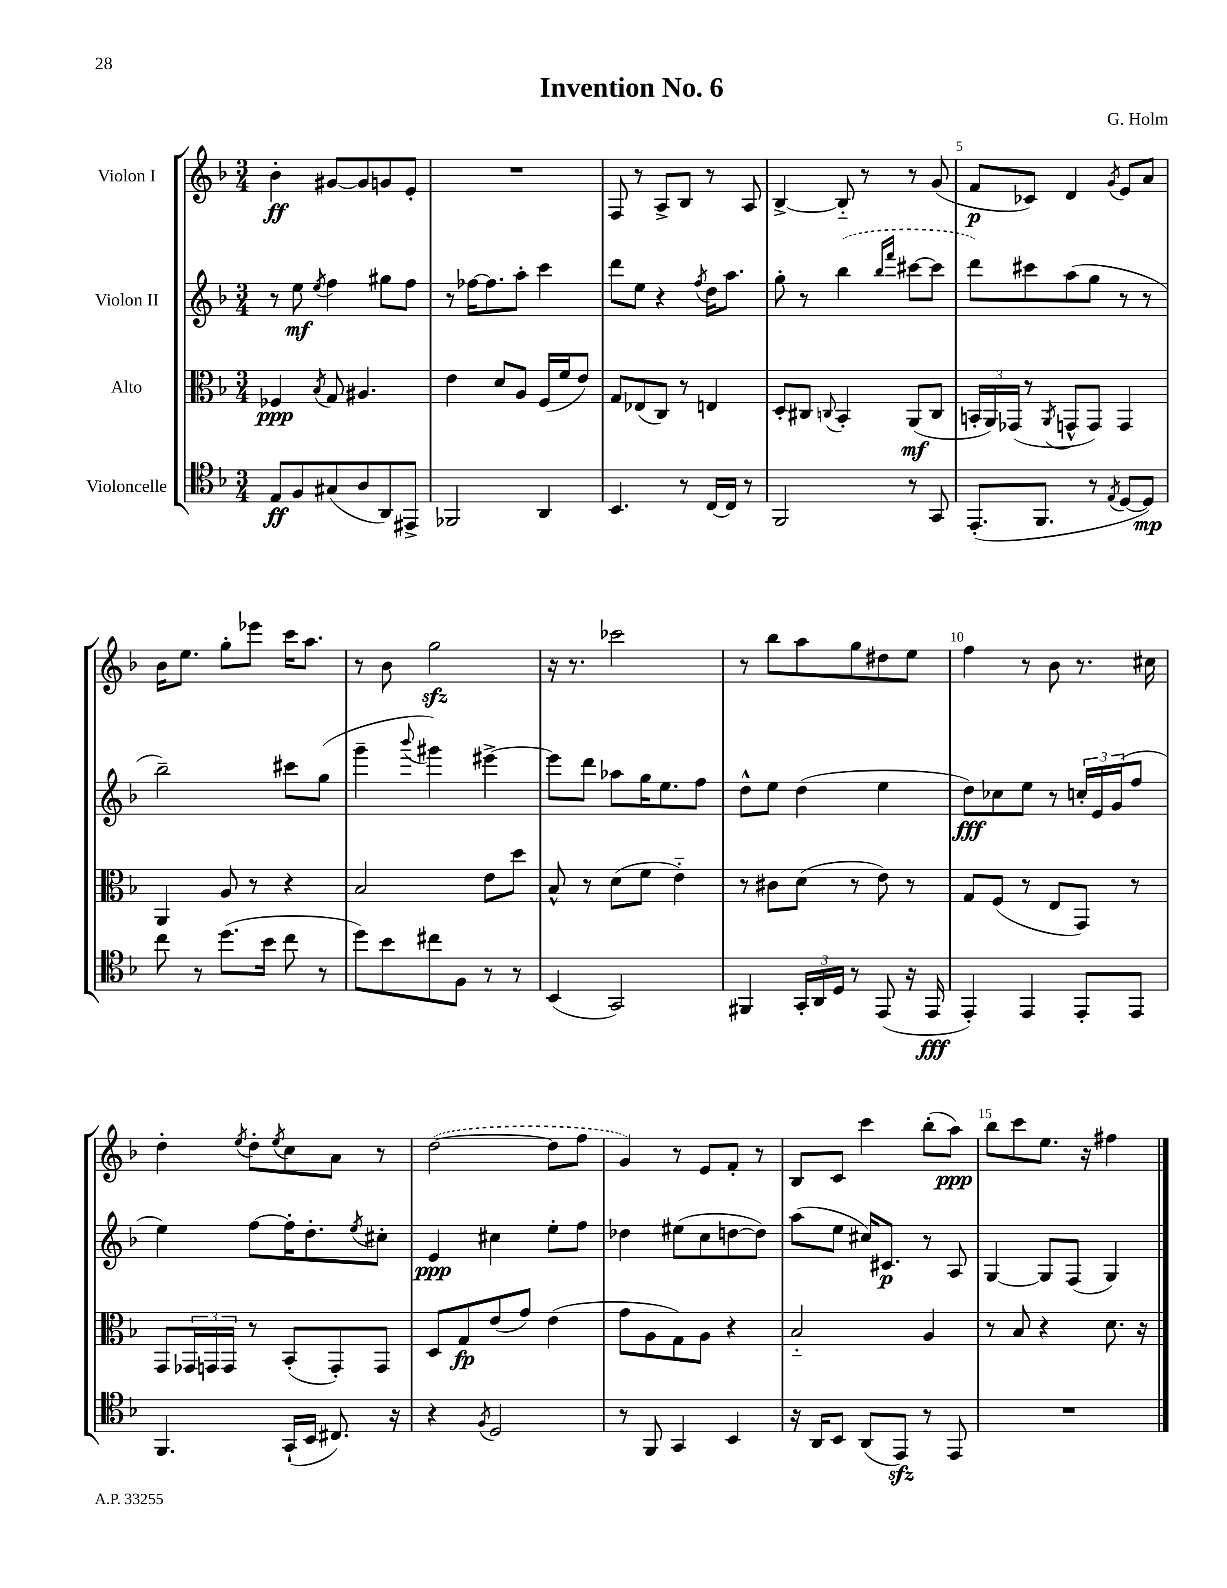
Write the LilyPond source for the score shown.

\header { title = "Invention No. 6" composer = "G. Holm" }
<<
\new StaffGroup <<
\new Staff = "s0" \with { instrumentName = "Violon I" } {
    \clef treble \key f \major \numericTimeSignature \time 3/4
    bes'4-.\ff gis'8~ gis'8 g'8 e'8-. |
    R2. |
    f8 r8 a8-> bes8 r8 a8 |
    bes4~-> bes8-_ r8 r8 g'8( |
    f'8\p ces'8) d'4 \acciaccatura { g'8 } e'8 a'8 |
    bes'16 e''8. g''8-. ees'''8 c'''16 a''8. |
    r8 bes'8 g''2\sfz |
    r16 r8. ces'''2 |
    r8 bes''8 a''8 g''8 dis''8 e''8 |
    f''4 r8 bes'8 r8. cis''16 |
    d''4-. \acciaccatura { e''8 } d''8-. \acciaccatura { e''8 } c''8 a'8 r8 |
    \once \slurDashed d''2~( d''8 f''8 |
    g'4) r8 e'8 f'8-. r8 |
    bes8 c'8 c'''4 bes''8-.( a''8\ppp) |
    bes''8 c'''8 e''8. r16 fis''4 \bar "|." |
}
\new Staff = "s1" \with { instrumentName = "Violon II" } {
    \clef treble \key f \major \numericTimeSignature \time 3/4
    r8 e''8\mf \acciaccatura { e''8 } f''4 gis''8 f''8 |
    r8 fes''16~ fes''8. a''8-. c'''4 |
    d'''8 e''8 r4 \acciaccatura { f''8 } d''16 a''8. |
    g''8-. r8 \once \slurDashed bes''4( \grace { bes''16 f'''16 } cis'''8~ cis'''8 |
    d'''8) cis'''8 a''8( g''8 r8 r8 |
    bes''2--) cis'''8 g''8( |
    g'''4-- \appoggiatura { bes'''8 } gis'''4) eis'''4~-> |
    eis'''8 d'''8 aes''8 g''16 e''8. f''8 |
    d''8-^ e''8 d''4( e''4 |
    d''8\fff) ces''8 e''8 r8 \tuplet 3/2 { c''16-. e'16 g'16( } f''8 |
    e''4) f''8~ f''16-. d''8.-. \acciaccatura { e''8 } cis''8-. |
    e'4\ppp cis''4 e''8-. f''8 |
    des''4 eis''8( c''8 d''8~ d''8) |
    a''8( e''8 cis''16) cis'8.\p r8 a8 |
    g4~ g8 f8( g4) \bar "|." |
}
\new Staff = "s2" \with { instrumentName = "Alto" } {
    \clef alto \key f \major \numericTimeSignature \time 3/4
    fes4\ppp \acciaccatura { bes8 } g8 ais4. |
    e'4 d'8 a8 f16( f'16 e'8) |
    g8 ees8( c8) r8 e4 |
    d8-. cis8 \appoggiatura { c8 } bes,4-. a,8\mf( c8 |
    \tuplet 3/2 { b,16-. a,16) ges,16( } r8 \acciaccatura { a,8 } g,8-^ g,8) g,4 |
    a,4 a8 r8 r4 |
    bes2 e'8 d''8 |
    bes8-^ r8 d'8( f'8 e'4-_) |
    r8 cis'8 d'8( r8 e'8) r8 |
    g8 f8( r8 e8 g,8) r8 |
    g,8 \tuplet 3/2 { ges,16 g,16 g,16 } r8 bes,8-.( g,8-.) g,8 |
    d8 g8\fp e'8( g'8) e'4( |
    g'8 a8 g8) a8 r4 |
    bes2-_ a4 |
    r8 bes8 r4 d'8. r16 \bar "|." |
}
\new Staff = "s3" \with { instrumentName = "Violoncelle" } {
    \clef tenor \key f \major \numericTimeSignature \time 3/4
    e8\ff f8 gis8( a8 a,8) eis,8-> |
    fes,2 a,4 |
    bes,4. r8 c16~ c16 r8 |
    f,2 r8 g,8 |
    e,8.-.( f,8. r8 \acciaccatura { e8 } d8~ d8\mp) |
    c''8 r8 d''8.( bes'16 c''8 r8 |
    d''8) bes'8 cis''8 f8 r8 r8 |
    bes,4( g,2) |
    fis,4 \tuplet 3/2 { g,16-. a,16 d16 } r8 e,8( r16 e,16\fff |
    e,4-.) e,4 e,8-. e,8 |
    f,4. g,16-!( bes,16 cis8.) r16 |
    r4 \acciaccatura { f8 } d2 |
    r8 f,8 g,4 bes,4 |
    r16 a,16 bes,8 a,8( e,8\sfz) r8 e,8 |
    R2. \bar "|." |
}
>>
>>
\layout { \context { \Score \override BarNumber.break-visibility = ##(#f #t #t) barNumberVisibility = #(every-nth-bar-number-visible 5) } }
